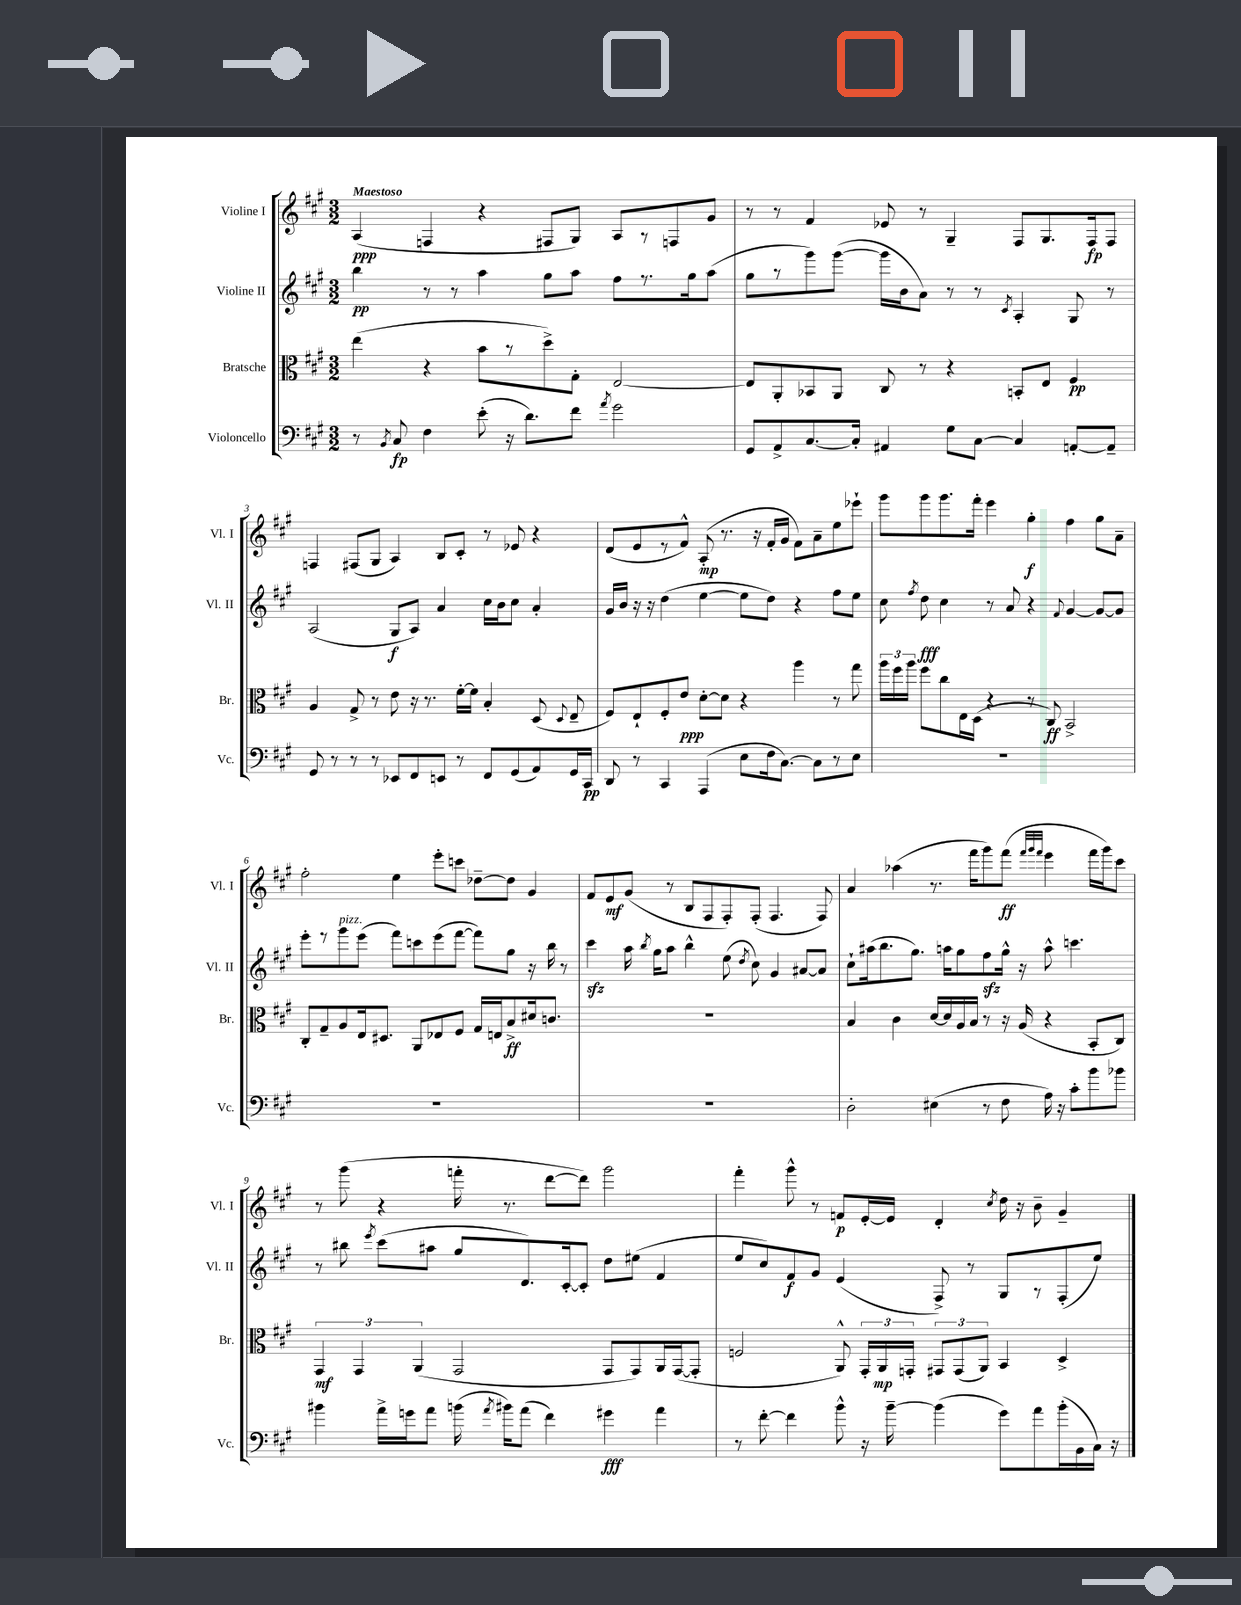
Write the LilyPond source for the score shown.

<<
\new StaffGroup <<
\new Staff = "s0" \with { instrumentName = "Violine I" shortInstrumentName = "Vl. I" } {
    \clef treble \key a \major \numericTimeSignature \time 3/2 \tempo "Maestoso"
    \autoBeamOff a4\ppp( f4 r4 fis8[ gis8]) a8[ r8 f8 gis'8] |
    r8 r8 fis'4 ees'8 r8 gis4-- fis8[ gis8. fis16\fp fis8] |
    f4 fis8[( gis8] a4) b8[ cis'8]-. r8 ees'8 r4 |
    d'8[( e'8 r8 fis'8]-^) a8-.\mp( r8. r16 fis'16[-. gis'16] fis'8[) a'8-- e''8 ees'''8]-! |
    gis'''8[ gis'''8 gis'''8. fis'''16]-. e'''4 gis''4-.\f fis''4 gis''8[ a'8]-- |
    fis''2-. e''4 e'''8[-. c'''8] des''8[~-- des''8] gis'4 |
    fis'8[ e'8\mf gis'8]( r8 b8[ fis8 fis8-.) fis8]-.( fis4. fis8) |
    a'4 aes''4( r8. fis'''16[ gis'''8) fis'''8]\ff( \grace { fis'''32[ gis'''32 fis'''32] } e'''4 fis'''16[ gis'''16) cis'''8] |
    r8 gis'''8( r4 f'''16-. r8. d'''8[~ d'''8]) gis'''2 |
    fis'''4-. gis'''8-^ r8 f'8[\p e'16~-. e'16] d'4-. \acciaccatura { cis''8 } d''16 r16 b'8-- gis'4-- \bar "|." |
}
\new Staff = "s1" \with { instrumentName = "Violine II" shortInstrumentName = "Vl. II" } {
    \clef treble \key a \major \numericTimeSignature \time 3/2
    \autoBeamOff b''4\pp r8 r8 a''4 gis''8[ a''8] fis''8[ r8. gis''16 a''8]( |
    gis''8[ r8 gis'''8) gis'''8]~( gis'''16[ b'16 a'8]) r8 r8 \acciaccatura { cis'8 } a4-. gis8 r8 |
    a2( gis8[\f a8]) a'4 cis''16[ b'16 cis''8] a'4-. |
    gis'16[ b'16] r16 r16 d''4( e''4~ e''8[ d''8]) r4 fis''8[ e''8] |
    cis''8 \acciaccatura { fis''8 } d''8\fff cis''4 r8 a'8 r4 \appoggiatura { fis'8 } gis'4~ gis'8[~ gis'8] |
    e'''8[-. r8 gis'''8^\markup { \italic "pizz." } e'''8]( fis'''8[) c'''8 e'''8( fis'''8]~ fis'''8[) gis''8] r16 b''16 r8 |
    cis'''4\sfz a''16 \acciaccatura { b''8 } gis''16[ a''8] b''4-^ e''8( \acciaccatura { d''8 } cis''8) gis'4 ais'8[~ ais'8] |
    cis''8[-! ais''16( b''8. gis''8.]) a''16[ gis''8 fis''8\sfz gis''16]-^ r16 a''8-^ c'''4. |
    r8 bis''8 \acciaccatura { e'''8 } cis'''8[( ais''8] gis''8[ d'8.) cis'16~-. cis'8]-. d''8[ eis''8]( fis'4 |
    e''8[ cis''8) fis'8\f gis'8] e'4( fis8->) r8 gis8[ r8 fis8-.( e''8]) \bar "|." |
}
\new Staff = "s2" \with { instrumentName = "Bratsche" shortInstrumentName = "Br." } {
    \clef alto \key a \major \numericTimeSignature \time 3/2
    \autoBeamOff e''4( r4 b'8[ r8 d''8->) gis8]-. e2~ |
    e8[ a,8-. bes,8 a,8] cis8 r8 r4 b,8[-. e8] fis4\pp |
    a4 gis8-> r8 e'8 r16 r8. fis'16[~-. fis'16] b4-. d8( \appoggiatura { d8 } e8-- |
    fis8[) e8-! fis8-. e'8]\ppp d'8[~-. d'8] r4 a''4 r8 gis''8 |
    \tuplet 3/2 { a''16[ fis''16 a''16] } fis''8[ cis''8 e16 d16]( r4 r8 cis8\ff) b,2-> |
    cis8[-. gis8-- a8 e16 dis8.] a,8[ ees8 fis8] gis16[ e16 b8->\ff dis'16 c'8.] |
    R1. |
    b4 cis'4 d'16[~ d'16 a16 b16] r8 r16 a16( r4 b,8[-. cis8]) |
    \tuplet 3/2 { gis,4\mf gis,4 a,4( } gis,2 gis,8[ gis,8) a,16 gis,16~( gis,8]-. |
    f2 a,8-^) \tuplet 3/2 { gis,16[-. a,16\mp g,16]-. } \tuplet 3/2 { gis,8[ gis,8( a,8]) } b,4 d4-> \bar "|." |
}
\new Staff = "s3" \with { instrumentName = "Violoncello" shortInstrumentName = "Vc." } {
    \clef bass \key a \major \numericTimeSignature \time 3/2
    \autoBeamOff r8 \acciaccatura { b,8 } cis8\fp fis4 e'8-.( r16 d'8.[) fis'8] \acciaccatura { a'8 } gis'2 |
    gis,8[ a,8-> cis8.~ cis16]-. ais,4 gis8[ cis8]~ cis4 a,8[~-. a,8]-- |
    gis,8 r8 r8 r8 ees,8[ fis,8 e,8] r8 fis,8[ gis,8( a,8) gis,16 cis,16]\pp |
    d,8 r8 cis,4 a,,4( e8[ fis16 cis8.]~) cis8[ r8 e8] |
    R1. |
    R1. |
    R1. |
    d2-. eis4( r8 fis8 a16) r16 cis'8[-. b'8 bes'8] |
    bis'4 a'16[-> g'16 a'8] b'16( \acciaccatura { a'8 } bis'16[) a'8]( fis'4) gis'4\fff a'4 |
    r8 fis'8~-. fis'4 b'8-^ r16 b'16~-- b'4( gis'8[) a'8 b'16-.( b,16 cis16]) r16 \bar "|." |
}
>>
>>
